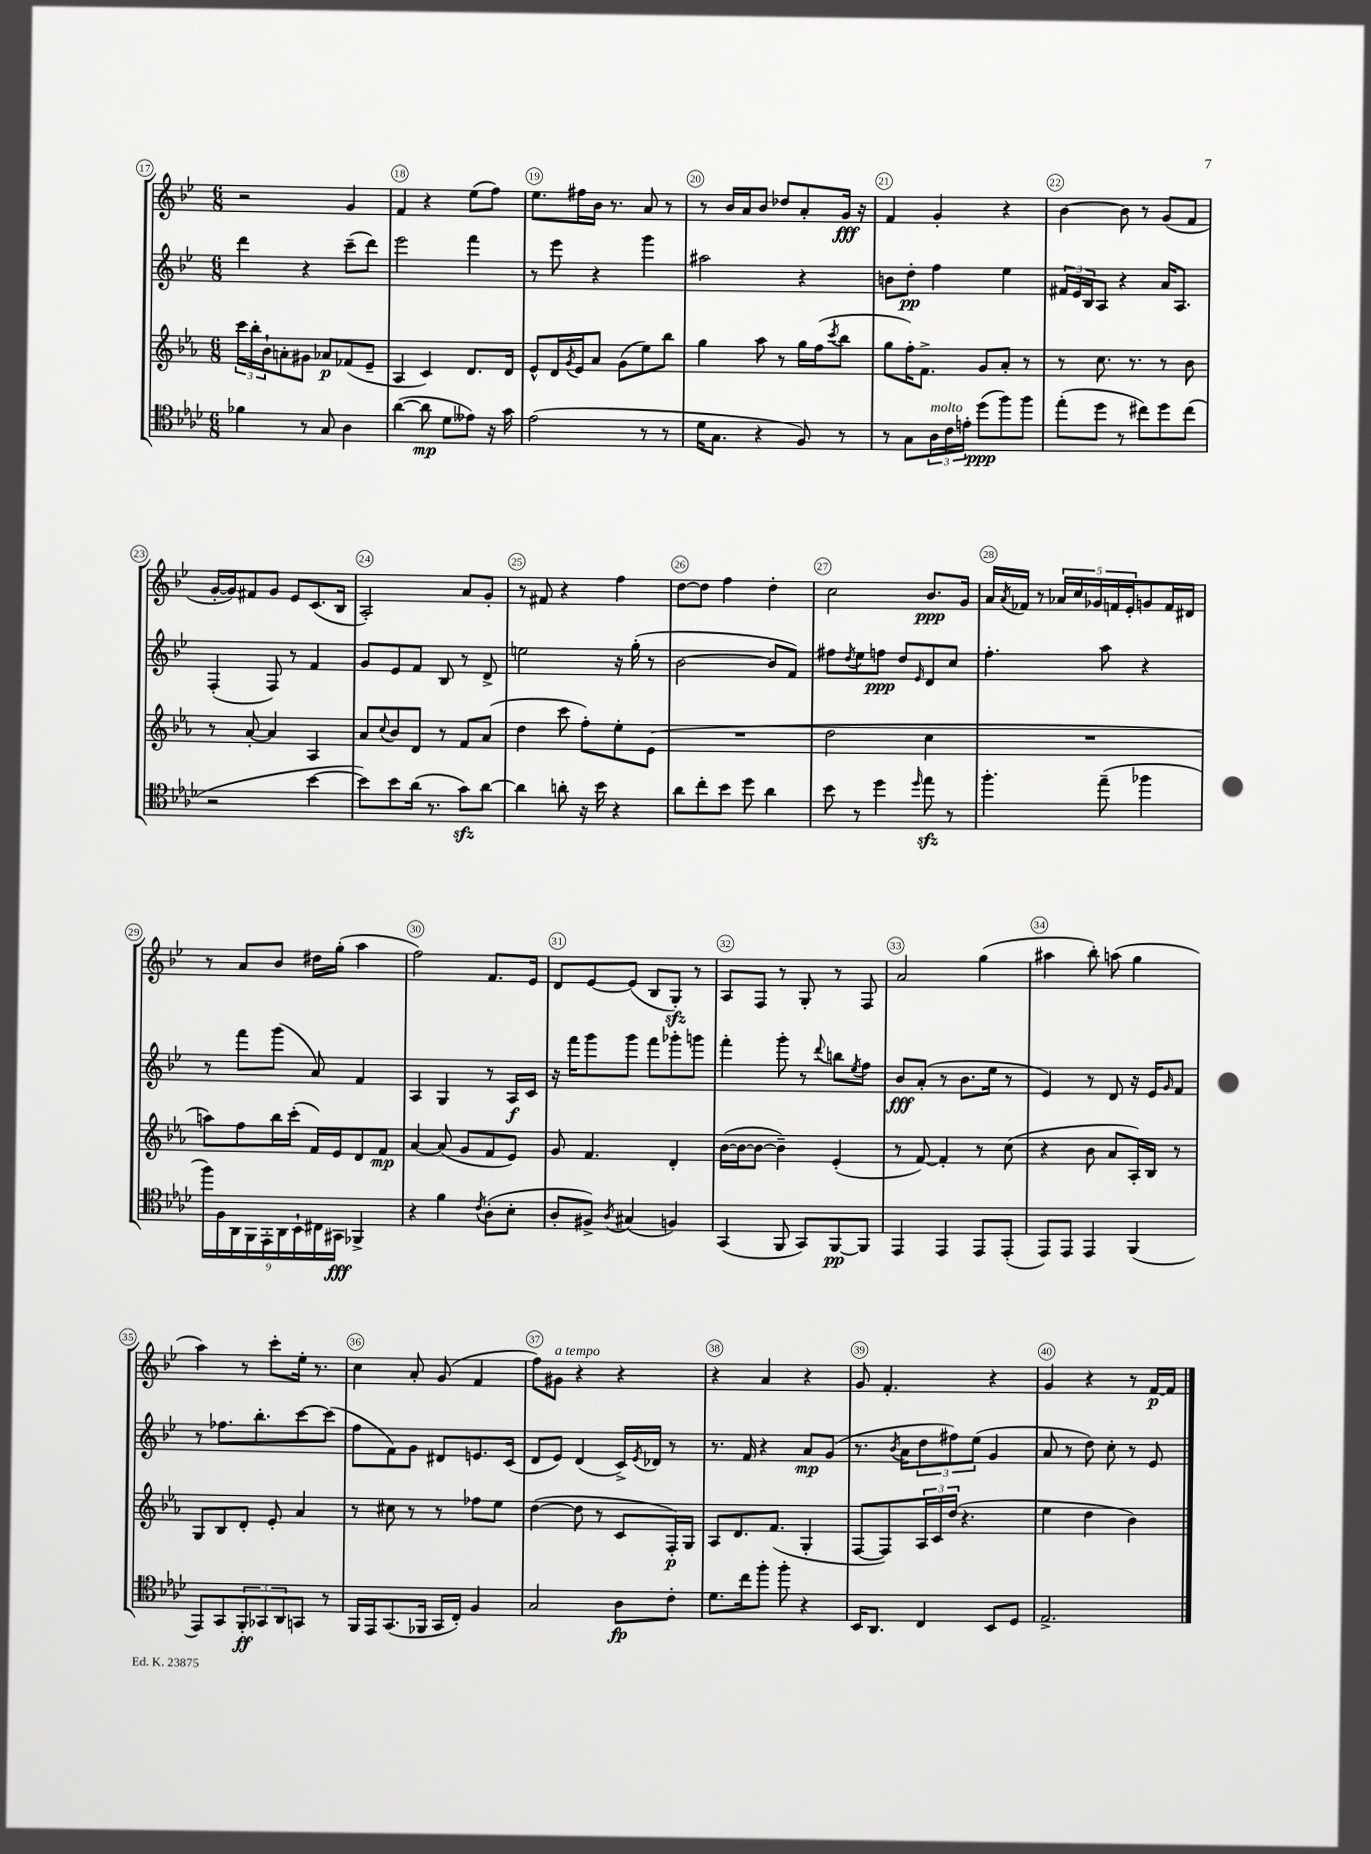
<<
\new StaffGroup <<
\new Staff = "s0" {
    \clef treble \key bes \major \numericTimeSignature \time 6/8
    r2 g'4 |
    f'4 r4 ees''8( f''8) |
    ees''8. fis''16 bes'16 r8. a'8 r8 |
    r8 bes'16 a'16 bes'8 des''8 a'8-. g'16\fff r16 |
    f'4 g'4-. r4 |
    bes'4~ bes'8 r8 g'8( f'8 |
    g'16~-. g'16) fis'8 g'8 ees'8 c'8.( bes16 |
    a2-.) a'8 g'8-. |
    r8 fis'8 r4 f''4 |
    d''8~ d''8 f''4 d''4-. |
    c''2 bes'8.\ppp g'16 |
    a'16 \acciaccatura { a'8 } fes'16 r8 \tuplet 5/4 { aes'16 c''16 ges'16 f'16 ees'16-. } g'8 f'16 dis'16 |
    r8 a'8 bes'8 dis''16 g''16-.( a''4 |
    f''2) f'8. ees'16 |
    d'8 ees'8~ ees'8( bes8 g8-.\sfz) r8 |
    a8 f8 r8 g8-. r8 f8 |
    a'2 g''4( |
    ais''4 bes''8-.) a''8( g''4 |
    a''4) r8 c'''8-. ees''16-. r8. |
    c''4 a'8-. g'8( f'4 |
    f''8) gis'8^\markup { \italic "a tempo" } r4 r4 |
    r4 a'4 r4 |
    g'8 f'4.-. r4 |
    g'4 r4 r8 f'16~\p f'16 \bar "|." |
}
\new Staff = "s1" {
    \clef treble \key bes \major \numericTimeSignature \time 6/8
    d'''4 r4 c'''8--( d'''8) |
    ees'''2 f'''4 |
    r8 ees'''8 r4 g'''4 |
    ais''2 r4 |
    b'8 d''8-.\pp f''4 ees''4 |
    \tuplet 3/2 { fis'16 ees'16 bes16 } a8 r4 a'16 a8. |
    f4-.( f8) r8 f'4 |
    g'8 ees'8 f'8 bes8 r8 d'8-> |
    e''2 r16 g''16-.( r8 |
    bes'2~ bes'8 f'8) |
    fis''8 \acciaccatura { d''8 } ees''8 f''8\ppp d''8 \grace { ees'16 } d'8 c''8 |
    f''4.-. a''8 r4 |
    r8 f'''8 g'''8( a'8) f'4 |
    a4 g4 r8 a16\f c'16 |
    r16 f'''16 g'''8 g'''8 f'''8 ges'''8-. g'''8 |
    f'''4-. g'''8-. r8 \appoggiatura { d'''8 } b''8 \acciaccatura { ees''8 } f''8 |
    bes'8\fff a'8-.( r8 bes'8. ees''16 r8 |
    ees'4) r8 d'8 r16 ees'16 \grace { g'16 } f'8 |
    r8 fes''8. bes''8.-. c'''8~ c'''8( |
    f''8 f'8) g'8 dis'8 e'8. c'16( |
    d'8 ees'8) d'4( c'16->) \acciaccatura { ees'8 } des'16 r8 |
    r8. f'16 r4 a'8\mp g'8( |
    r8. \acciaccatura { bes'8 } a'16 \tuplet 3/2 { d''8 fis''8) ees''8( } g'4 |
    a'8 r8 d''8) c''8-. r8 ees'8 \bar "|." |
}
\new Staff = "s2" {
    \clef treble \key ees \major \numericTimeSignature \time 6/8
    \tuplet 3/2 { c'''16 bes''16-. bes'16-! } a'8-. gis'8 aes'8\p fes'8( ees'8-- |
    aes4 c'4) d'8. d'16 |
    ees'8-^ d'16 \acciaccatura { g'8 } ees'16 aes'8 g'8( ees''8) bes''8 |
    g''4 aes''8 r8 g''16 f''16( \acciaccatura { c'''8 } bes''8 |
    g''8 f''16-.) f'8.-> g'8 aes'8-. r8 |
    r8 c''8. r8. r8 bes'8 |
    r8 aes'8~-. aes'4 aes4 |
    aes'8 \appoggiatura { c''8 } bes'8 d'8 r8 f'8 aes'8( |
    d''4 c'''8 f''8-.) ees''8-. ees'8( |
    R2. |
    d''2 c''4 |
    R2. |
    a''8) f''8 bes''16 c'''16-.( f'16) ees'16 d'8 f'8\mp |
    aes'4~ aes'8( g'8 f'8 ees'8) |
    g'8 f'4. d'4-. |
    bes'16~( bes'16~ bes'8~ bes'4--) ees'4-.( |
    r8 f'8~) f'4-. r8 c''8( |
    r4 bes'8 aes'8 aes16-.) bes16 r8 |
    g8 bes8 d'8-. ees'8-. aes'4 |
    r8 cis''8 r8 r8 fes''8 ees''8 |
    d''4~( d''8 r8 c'8 f16-.\p) g16 |
    aes8 d'8. f'8.( g4-. |
    f8~ f8) \tuplet 3/2 { aes16 c'16 d''16( } r4. |
    ees''4 d''4 bes'4) \bar "|." |
}
\new Staff = "s3" {
    \clef tenor \key aes \major \numericTimeSignature \time 6/8
    fes'4 r8 g8 aes4 |
    aes'4~( aes'8\mp des'8 eeses'8) r16 g'16 |
    ees'2( r8 r8 |
    des'16 g8. r4 f8) r8 |
    r8 g8 \tuplet 3/2 { aes16^\markup { \italic "molto" } c'16 e'16-. } des''8\ppp( f''8) f''8 |
    ees''8-.( des''8 r8 cis''8) des''8 cis''8( |
    r2 bes'4~ |
    bes'8) bes'8 aes'16( r8. g'8\sfz) aes'8~ |
    aes'4 a'8-. r16 bes'16 r4 |
    aes'8 c''8-. bes'8 des''8 aes'4 |
    bes'8 r8 des''4 \grace { des''16 } ees''8\sfz r8 |
    f''4.-. ees''8--( fes''4 |
    \tuplet 9/8 { f''16) f16 aes,16 f,16 ees,16-. aes,16 bes,16-! cis16 gis,16\fff } fes,4-> |
    r4 f'4 \acciaccatura { c'8 } aes8-.( bes8-. |
    aes8-. fis8->) \acciaccatura { aes8 } gis4( f4) |
    g,4( f,8 g,8) f,8~\pp f,8 |
    ees,4 ees,4 ees,8 ees,8-.( |
    ees,8) ees,8 ees,4 f,4( |
    ees,8) g,8 \tuplet 3/2 { f,8-.\ff ges,8 aes,8 } g,8 r8 |
    f,16 ees,16 g,8.( fes,16 g,16 c16-.) f4 |
    g2 aes8\fp c'8-. |
    des'8. c''16 f''8-. f''8-. r4 |
    bes,16 aes,8. c4 bes,8 des8 |
    ees2.-> \bar "|." |
}
>>
>>
\layout { \context { \Score currentBarNumber = #17 \override BarNumber.break-visibility = ##(#f #t #t) barNumberVisibility = #all-bar-numbers-visible \override BarNumber.stencil = #(make-stencil-circler 0.1 0.3 ly:text-interface::print) } }
